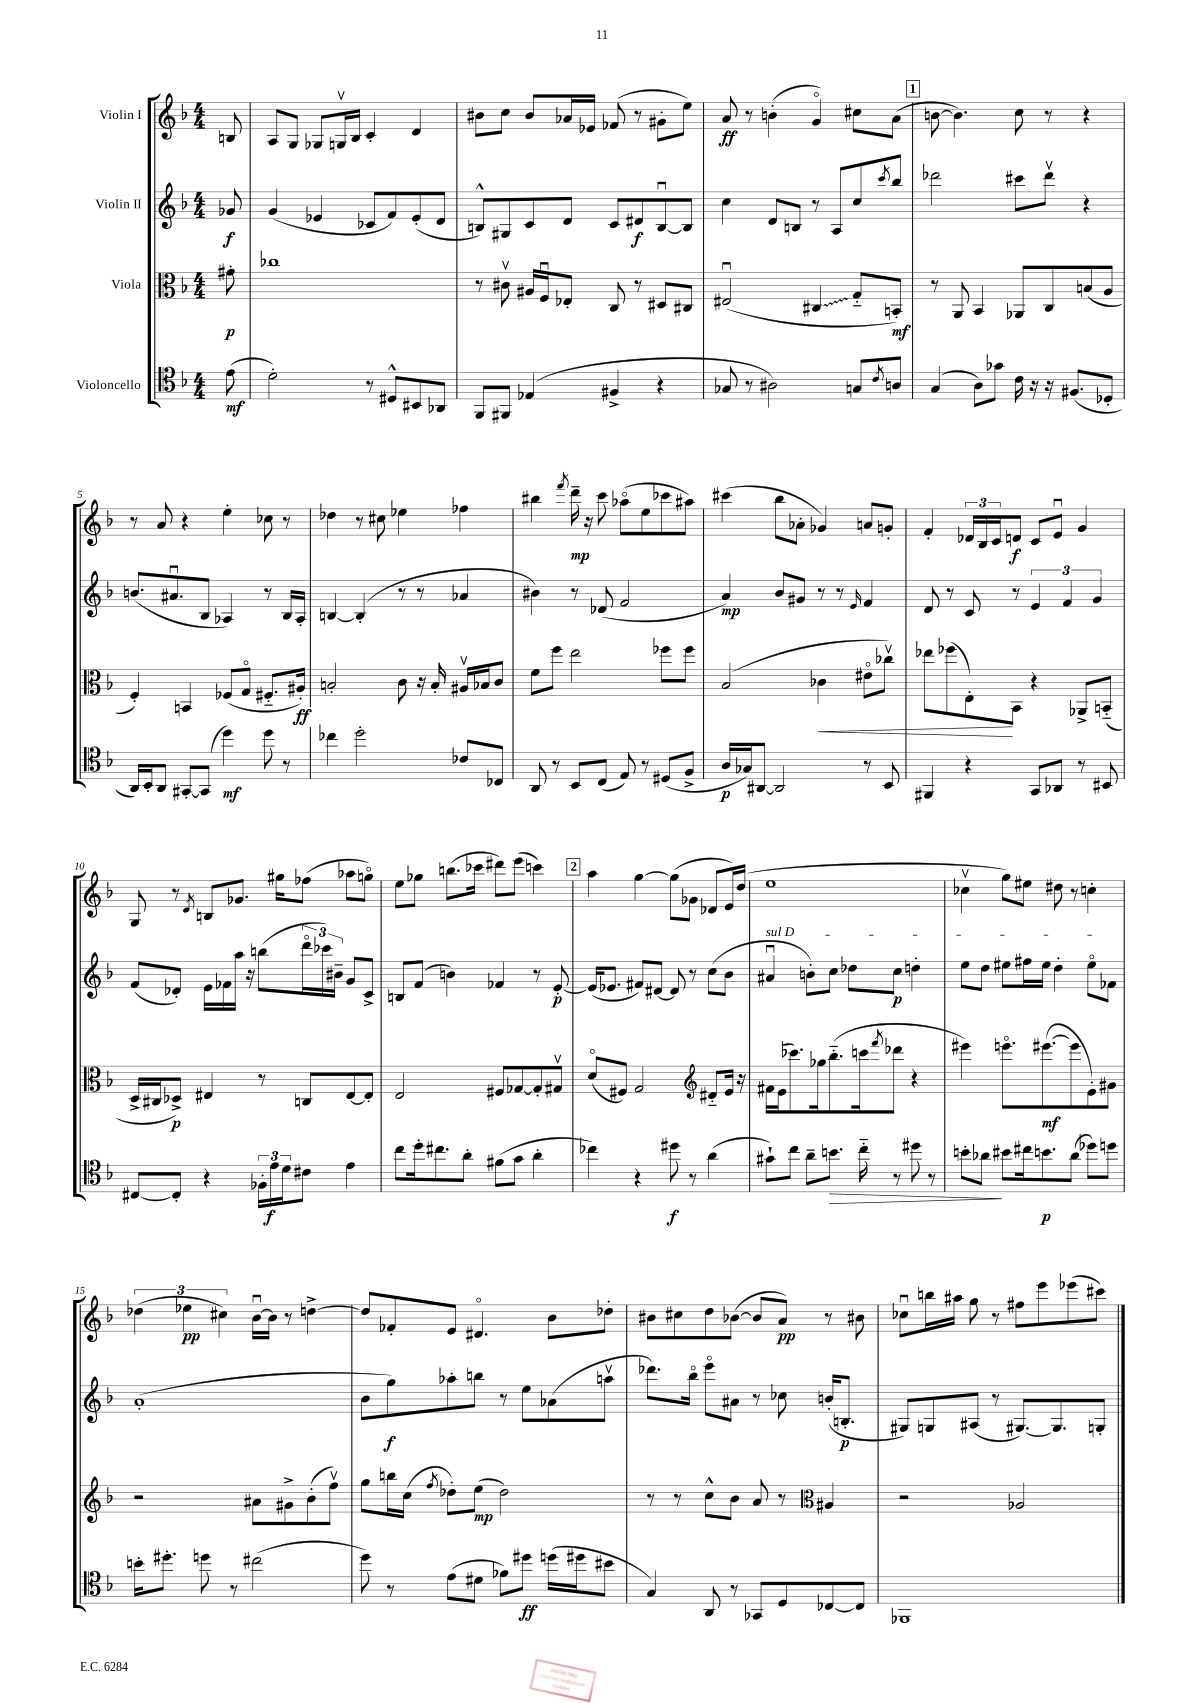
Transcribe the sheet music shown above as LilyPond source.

<<
\new StaffGroup <<
\new Staff = "s0" \with { instrumentName = "Violin I" } {
    \clef treble \key f \major \numericTimeSignature \time 4/4 \partial 8
    b8 |
    a8 g8 ges8 g16\upbow bes16 c'4-. d'4 |
    bis'8 c''8 bis'8 aes'16 ees'16 fes'8( r8 gis'8-. e''8) |
    a'8\ff r8 b'4-.( g'4\flageolet) cis''8 a'8( |
    \mark \markup { \box "1" } b'8~ b'4.) c''8 r8 r4 |
    r8 a'8 r4 e''4-. ces''8 r8 |
    des''4 r8 cis''8 ees''4 fes''4 |
    bis''4 \acciaccatura { f'''8 } d'''16--\mp r16 c'''8 aes''8\flageolet( e''8 ces'''8 ais''8) |
    cis'''4( bes''8 aes'8-. ges'4) a'8 g'8-. |
    f'4-. \tuplet 3/2 { des'16 bes16 c'16 } d'8\f c'8 e'8\downbow g'4 |
    g8 r8 \acciaccatura { d'8 } b8 ges'8. gis''16 fes''8( aes''8 g''8\flageolet) |
    e''8 ges''8 b''8.( ces'''16 dis'''8) e'''8( c'''4) |
    \mark \markup { \box "2" } a''4 g''4~ g''8( ges'8 des'8 e'16) d''16( |
    e''1 |
    ces''4\upbow g''8) eis''8 dis''8 r8 c''4-. |
    \tuplet 3/2 { des''4( ees''4\pp cis''4) } bes'16~\downbow bes'16 r8 d''4~-> |
    d''8 fes'8-. e'8 dis'4.\flageolet bes'8 des''8-. |
    bis'8 cis''8 d''8 bes'8~( bes'8 a'8\pp) r8 bis'8 |
    ces''8\downbow b''16 ais''16 g''8 r8 fis''8 e'''8 ees'''8( cis'''8) \bar "|." |
}
\new Staff = "s1" \with { instrumentName = "Violin II" } {
    \clef treble \key f \major \numericTimeSignature \time 4/4 \partial 8
    ges'8\f |
    g'4( ees'4 ces'8 f'8) ees'8-.( d'8 |
    b8-^) gis8 c'8 d'8 c'8 dis'8\f b8~\downbow b8 |
    c''4 d'8 b8 r8 a8 c''8 \acciaccatura { c'''8 } bes''8 |
    \mark \markup { \box "1" } des'''2 cis'''8 des'''8\upbow r4 |
    b'8.( ais'8.\downbow bes8 aes4) r8 bes16 aes16-. |
    b4~ b4-.( r8 r8 aes'4 |
    bis'4) r8 des'8( f'2 |
    a'4\mp) bes'8 gis'8 r8 r8 \grace { e'16 } f'4 |
    d'8 r8 c'8 r8 \tuplet 3/2 { e'4 f'4 g'4 } |
    f'8( des'8-.) e'16 fes'16 a''16 r16 b''8( \tuplet 3/2 { d'''16\flageolet ces'''16) bis'16-- } g'8 c'8-> |
    b8 f'8( b'4) fes'4 r8 e'8~-.\p |
    \mark \markup { \box "2" } e'16( ees'8. fis'8) dis'8~ dis'8 r8 c''8( bes'8 |
    \once \override TextSpanner.bound-details.left.text = \markup { \italic "sul D" } ais'4\downbow\startTextSpan b'8-.) c''8 des''8 c''8\p d''4-. |
    e''8 d''8 eis''8 fis''16 eis''16 d''4-. eis''8\flageolet fes'8\stopTextSpan |
    a'1-.( |
    bes'8 g''8\f) aes''8-. b''8 r8 e''8 aes'8( a''8\upbow |
    des'''8.) bes''16\flageolet e'''8\flageolet ais'8 r8 ces''8 b'16-.( b8.-.\p |
    gis8) g8 ais8( r8 gis8.~) gis8. g8-. \bar "|." |
}
\new Staff = "s2" \with { instrumentName = "Viola" } {
    \clef alto \key f \major \numericTimeSignature \time 4/4 \partial 8
    gis'8-.\p |
    ces''1 |
    r8 cis'8\upbow ais16 f16\downbow ees8-. c8 r8 dis8 cis8 |
    eis2\downbow( \once \override Glissando.style = #'zigzag cis4\glissando g8-_ b,8-.\mf) |
    \mark \markup { \box "1" } r8 a,8 bes,4 aes,8 c8 b8( a8 |
    f4-.) b,4 fes8( g8\flageolet fis8.-_ ais16-.\ff) |
    b2-. c'8 r16 b16-. ais16\upbow bes16 c'8 |
    f'8 f''8 e''2 fes''8 fes''8 |
    bes2( ces'4\< eis'8\flageolet ces''8\upbow) |
    ees''8 fes''8( e8-.\!) bes,8 r4 aes,8-> b,8-_( |
    d16-> cis16 des8->\p) eis4 r8 c8 eis8~ eis8-. |
    e2 fis8 ges8~ ges8-. gis8\upbow |
    \mark \markup { \box "2" } d'8\flageolet( fis8) g2 \clef treble dis'8-_ e'16 r16 |
    fis'16 e'16( ces'''8.) ges''16 bes''8.-_( c'''16 \acciaccatura { f'''8 } des'''8 r4 |
    eis'''4) e'''8.\flageolet eis'''8.~\mf( eis'''8 e'8-.) gis'8 |
    r2 ais'8 gis'8-> bes'8-.( f''8\upbow) |
    g''8 b''16 c''16( \acciaccatura { f''8 } des''8-.) e''8\mp( des''2) |
    r8 r8 c''8-^ bes'8 a'8 r8 \clef alto ais4 |
    r2 aes2 \bar "|." |
}
\new Staff = "s3" \with { instrumentName = "Violoncello" } {
    \clef tenor \key f \major \numericTimeSignature \time 4/4 \partial 8
    e'8\mf( |
    d'2-.) r8 dis8-^ bis,8 aes,8 |
    f,8 fis,8 ees4( fis4-> r4 |
    ges8 r8 ais2) g8 \acciaccatura { c'8 } a8 |
    \mark \markup { \box "1" } g4( a8) ges'8 c'16 r16 r16 fis8.( des8-. |
    a,16) bes,16-. a,8 gis,8~-. gis,8( d''4\mf) d''8 r8 |
    ces''4 d''2-. ces'8 ces8 |
    a,8 r8 bes,8 c8( e8) r8 dis8( f8-> |
    a16\p ges16) ais,8~ ais,2 r8 bes,8 |
    fis,4 r4 g,8 aes,8 r8 bis,8 |
    cis8~ cis8-. r4 \tuplet 3/2 { fes16-. e'16\f d'16 } cis'8 e'4 |
    c''8 d''16-. cis''8. a'8-. fis'8( g'8 a'4-. |
    \mark \markup { \box "2" } ces''4) r4 dis''8\f r8 a'4( |
    gis'8-!) c''8 a'8-- b'8.\> c''16-_ r8 dis''8 r8 |
    b'8-. aes'8\! bis'8 cis''16 b'8.\p aes'8( des''8) d''8 |
    b'16-. dis''8.-. d''8 r8 cis''2( |
    d''8) r8 e'8( dis'8 fes'8) dis''8\ff d''16( dis''16 bis'8 |
    g4) a,8 r8 ges,8 d8 ces8~ ces8 |
    fes,1 \bar "|." |
}
>>
>>
